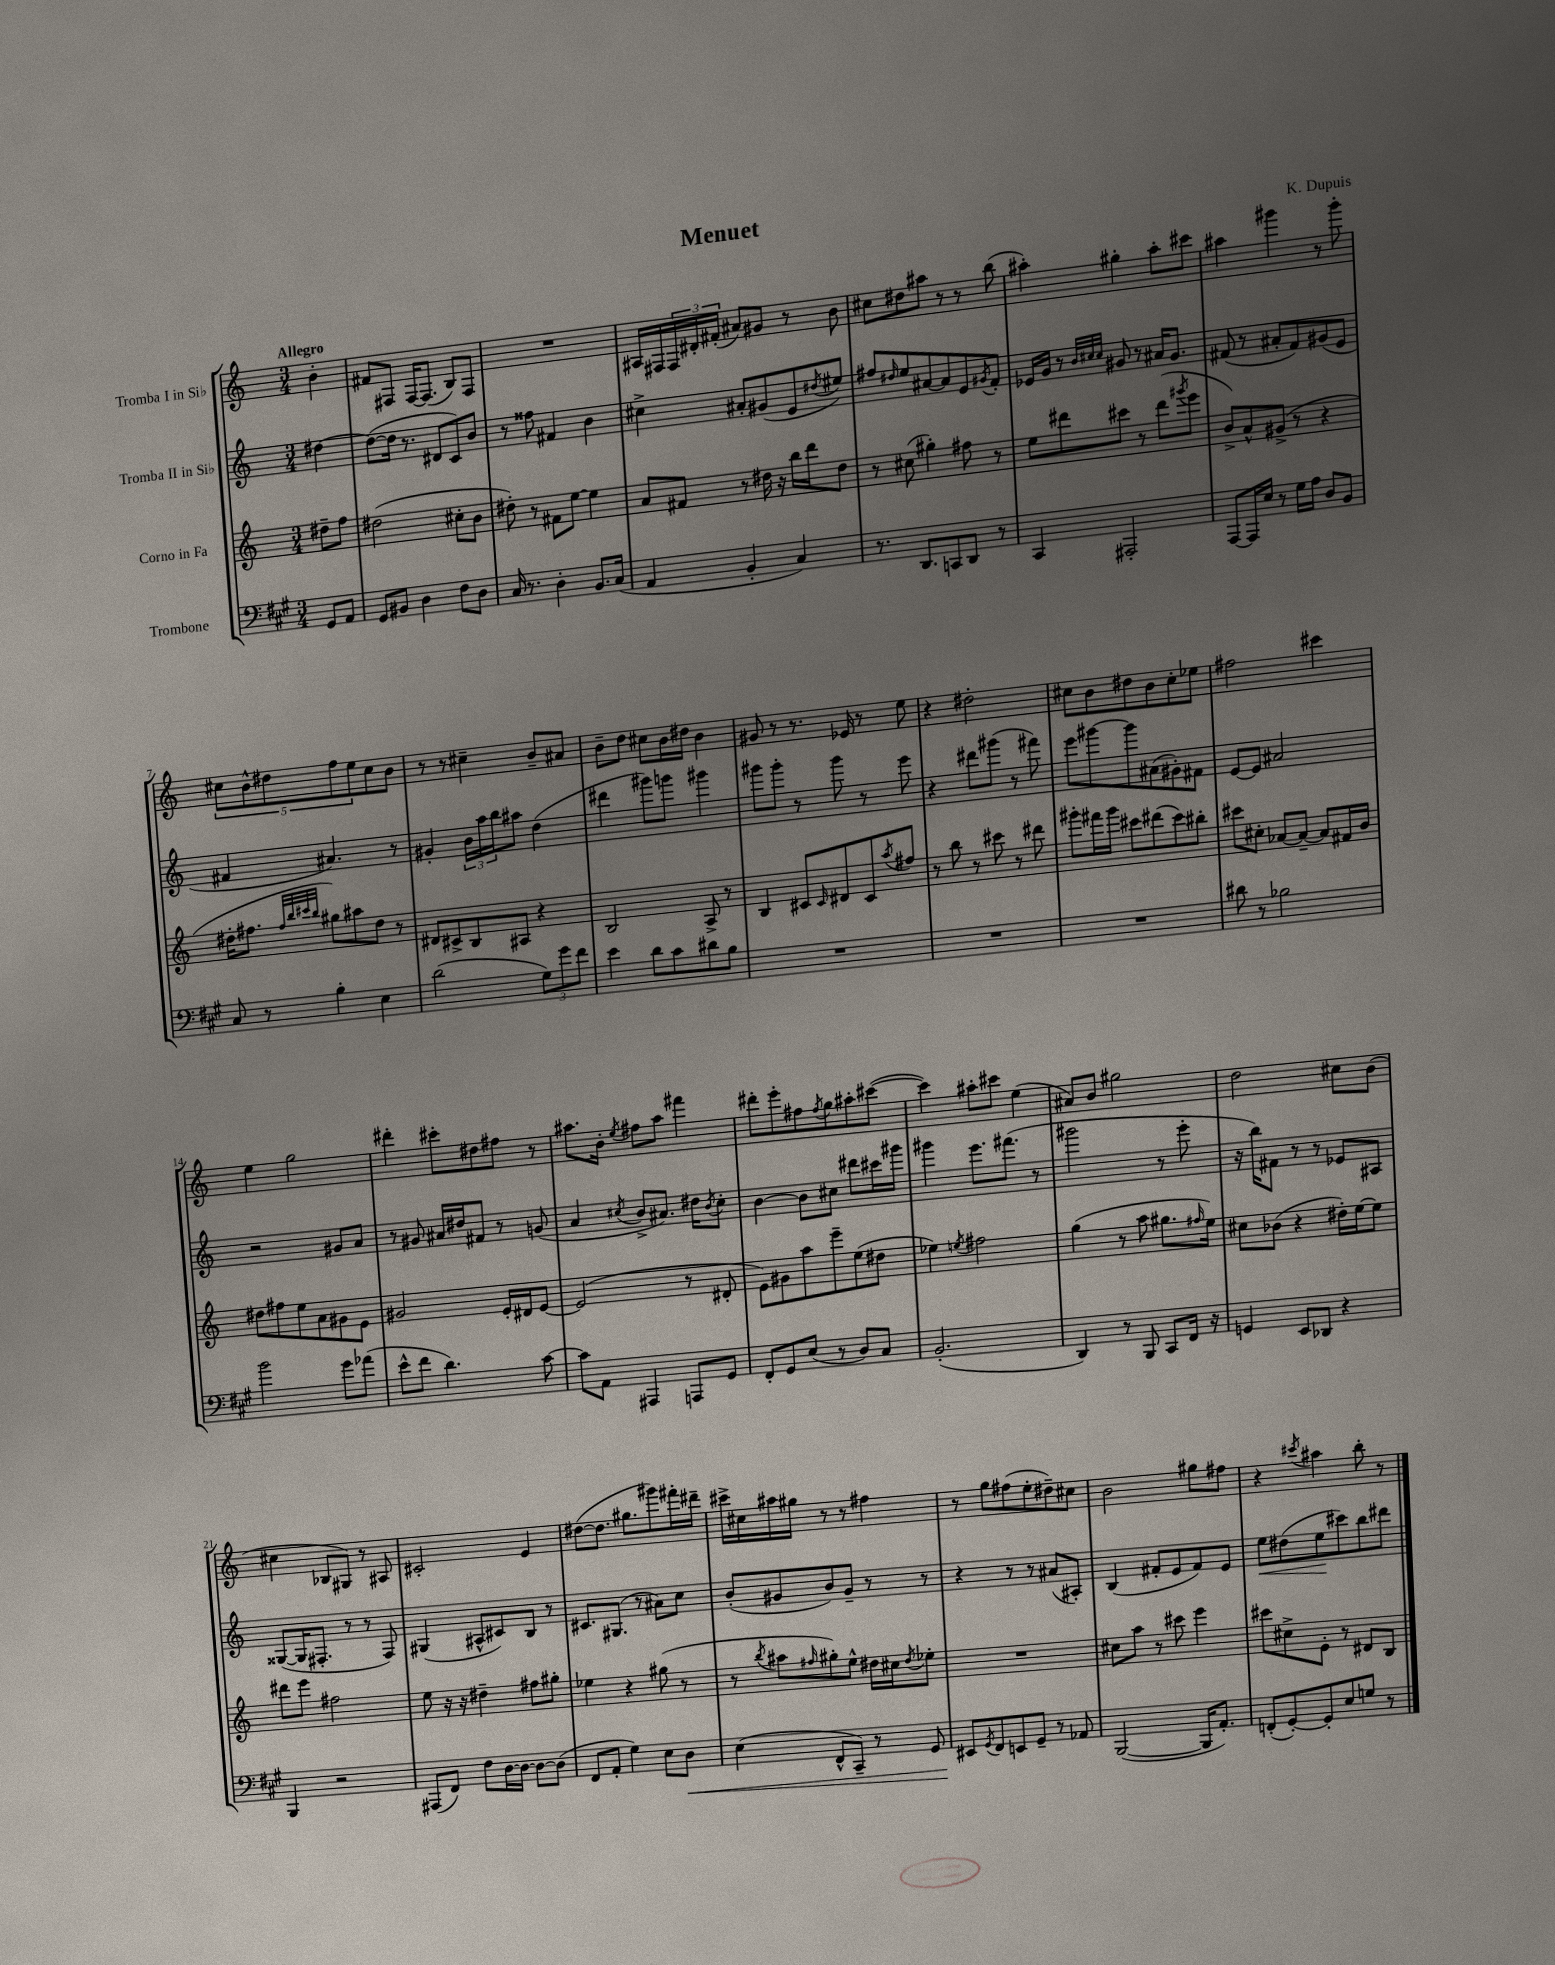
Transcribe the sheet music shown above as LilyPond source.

\header { title = "Menuet" composer = "K. Dupuis" }
<<
\new StaffGroup <<
\new Staff = "s0" \with { instrumentName = "Tromba I in Sib" } {
    \clef treble \key c \major \numericTimeSignature \time 3/4 \partial 4 \tempo "Allegro"
    b'4-. |
    fis'8 fis8 fis16~ fis8.( b8) fis8 |
    R2. |
    ais16 fis16 \tuplet 3/2 { fis16 dis'16-. fis'16-.( } ais'8) gis'8 r8 b'8 |
    cis''8 dis''8 ais''8 r8 r8 b''8( |
    ais''4-.) gis''4-. ais''8-. cis'''8 |
    ais''4 gis'''4 r8 gis'''8-. |
    \tuplet 5/4 { cis''8 b'8-^ dis''8 f''8 e''8 } cis''8 b'8 |
    r8 r8 cis''4-- b'8-- ais'8 |
    b'8-- d''8 cis''8 b'16 dis''16 b'4 |
    gis'8 r8 r8. ees'16 r8 e''8 |
    r4 dis''2-. |
    cis''8 b'8 dis''8 b'8 cis''8-. ees''8 |
    fis''2 cis'''4 |
    e''4 g''2 |
    dis'''4-. cis'''8-. dis''8 fis''8 r8 |
    ais''8. b'16-. \acciaccatura { e''8 } fis''8 ais''8 fis'''4 |
    dis'''8-. e'''8-. fis''8 \acciaccatura { fis''8 } g''8 ais''8-. cis'''8~( |
    cis'''4) ais''8-. cis'''8 e''4( |
    ais'8) b'8 gis''2 |
    d''2 cis''8 b'8( |
    cis''4 bes8 gis8) r8 ais8 |
    cis'2-. e'4 |
    dis''8~( dis''8. gis''8. gis'''8) fis'''16-. dis'''16-- |
    cis'''16-> cis''16 ais''16 gis''16 r8 r8 fis''4 |
    r8 g''8 fis''8( e''8-. dis''8--) cis''8 |
    b'2 gis''8 fis''8 |
    r4 \acciaccatura { cis'''8 } ais''4 b''8-. r8 \bar "|." |
}
\new Staff = "s1" \with { instrumentName = "Tromba II in Sib" } {
    \clef treble \key c \major \numericTimeSignature \time 3/4 \partial 4
    dis''4~ |
    dis''8~( dis''16 r8. dis'8 c'8) b'8 |
    r8 fisis''8 fis'4 b'4 |
    cis''4-> ais'8-. gis'8( e'8 \acciaccatura { dis''8 } eis''8) |
    fis''8 \grace { dis''16 } e''8 ais'8~ ais'8 e'8 \acciaccatura { gis'8 } f'8-. |
    ees'16 g'16 r8 \grace { b'32 cis''32 cis''32 } gis'8 r8 ais'16 gis'8. |
    fis'8( r8 ais'8-. fis'8) gis'8( e'8 |
    fis'4 ais'4.) r8 |
    gis'4-. \tuplet 3/2 { b'16 a''16 b''16 } ais''8 d''4( |
    dis'''4 gis'''8) g'''8 gis'''4 |
    gis'''8 gis'''8-. r8 gis'''8 r8 e'''8 |
    r4 dis'''8 gis'''8( r8 fis'''8) |
    e'''8 gis'''8~ gis'''8 ais'8( gis'8-.) fis'8 |
    e'8~ e'8 ais'2 |
    r2 gis'8 a'8 |
    r8 gis'8 ais'16 dis''16 fis'8 r8 g'8( |
    a'4 \acciaccatura { cis''8 } b'8-> ais'8.) dis''16 \acciaccatura { b'8 } cis''8-. |
    b'4~ b'8 cis''8 dis'''8 cis'''16 gis'''16 |
    gis'''4 e'''8. fis'''8.( r8 |
    gis'''2 r8 e'''8-. |
    r16 b''16) fis'8 r8 r8 ees'8 ais8 |
    gisis8~( gisis16 fis8.-. r8 r8 fis8) |
    gis4( ais8-^ cis'8) b8 r8 |
    cis'8. gis8.( r8 ais'8) c''8 |
    b'8-.( gis'8 b'8) gis'8-- r8 r8 |
    r4 r8 r8 ais'8( ais8-.) |
    b4( fis'8-. e'8 fis'8) e'8 |
    e''8\< dis''8( e''8\! cis'''8) b''8 dis'''8 \bar "|." |
}
\new Staff = "s2" \with { instrumentName = "Corno in Fa" } {
    \clef treble \key c \major \numericTimeSignature \time 3/4 \partial 4
    dis''8-- f''8 |
    dis''2( cis''8-. b'8 |
    dis''8-.) r8 fis'8 e''8~ e''4 |
    a'8 fis'8 r8 dis''16 r16 b''16 d'''16 dis''8 |
    r8 cis''8( gis''4-.) fis''8 r8 |
    e''8 dis'''8 cis'''8 r8 dis'''8( \acciaccatura { gis'''8 } e'''8 |
    b'8->) a'8-^ gis'8->( r8 r4 |
    dis''16-. fis''8. \grace { fis''32 b''32 cis'''32 b''32 } gis''8) ais''8 dis''8 r8 |
    dis'8 cis'8-> b8 ais8 r4 |
    b2 a8-> r8 |
    b4 cis'8 \grace { cis'16 } dis'8 cis'8 \acciaccatura { a''8 } fis''8 |
    r8 b''8 r8 cis'''8 r8 dis'''8 |
    gis'''8-. fis'''16 gis'''16 cis'''8 dis'''8( cis'''8) bis''8-. |
    cis'''8 cis''8-. aes'8~ aes'8~-- aes'8 fis'16 b'16 |
    dis''8 fis''8 e''8 a'8 gis'8 e'8 |
    gis'2 e'16-. dis'16 e'8~ |
    e'2( r8 dis'8-. |
    e'8) gis'8 a''8 e'''8-- e''8( dis''8 |
    ees''4) \acciaccatura { e''8 } fis''2 |
    g''4( r8 a''8 gis''8. \grace { fis''16 } e''16) |
    cis''8 bes'8( r4 dis''16-.) e''16~ e''8 |
    dis'''8 e'''8 fis''2 |
    e''8 r16 r16 dis''4-- fis''8 gis''8-. |
    ees''4 r4 gis''8( r8 |
    r8 \acciaccatura { b''8 } ais''8 \grace { fis''16 } gis''8-.) e''8-^ dis''16 cis''16 \acciaccatura { dis''8 } ees''8-. |
    R2. |
    cis''8 a''8 r8 cis'''8 e'''4 |
    cis'''8 cis''8-> e'8-. r8 dis'8 b8 \bar "|." |
}
\new Staff = "s3" \with { instrumentName = "Trombone" } {
    \clef bass \key a \major \numericTimeSignature \time 3/4 \partial 4
    gis,8 a,8 |
    gis,8 bis,8 d4 fis8 d8 |
    cis16 r8. d4-. b,8. cis16( |
    a,4 b,4-. cis4) |
    r8. d,8. c,8 d,8 r8 |
    cis,4 ais,,2-. |
    a,,8~ a,,16 e16 r8 gis16 a16 d8 b,8 |
    cis8 r8 b4-. e4 |
    d'2( \tuplet 3/2 { gis8) gis'8 fis'8 } |
    e'4 d'8 cis'8 dis'8 b8 |
    R2. |
    R2. |
    R2. |
    dis'8 r8 bes2 |
    b'2 gis'8 aes'8( |
    e'8-^ fis'8 d'4.) cis'8~ |
    cis'8 a,8 ais,,4 a,,8 gis,8 |
    fis,8-. gis,8 e8( r8 d8) cis8 |
    b,2.-.( |
    d,4) r8 b,,8 cis,8 fis,16 r16 |
    g,4 e,8 des,8 r4 |
    b,,4 r2 |
    ais,,8( fis,8) fis8 d16~ d16~ d8~ d8( |
    fis,8 a,8-. gis4) e8 d8\< |
    e4( fis,8-^ cis,8--) r8 gis,8 |
    eis,8\! \acciaccatura { gis,8 } fis,8 e,8 gis,8-- r8 aes,8 |
    b,,2~( b,,16 a,8.-.) |
    f,8-.( gis,8~-.) gis,8-. e8 g8 r8 \bar "|." |
}
>>
>>
